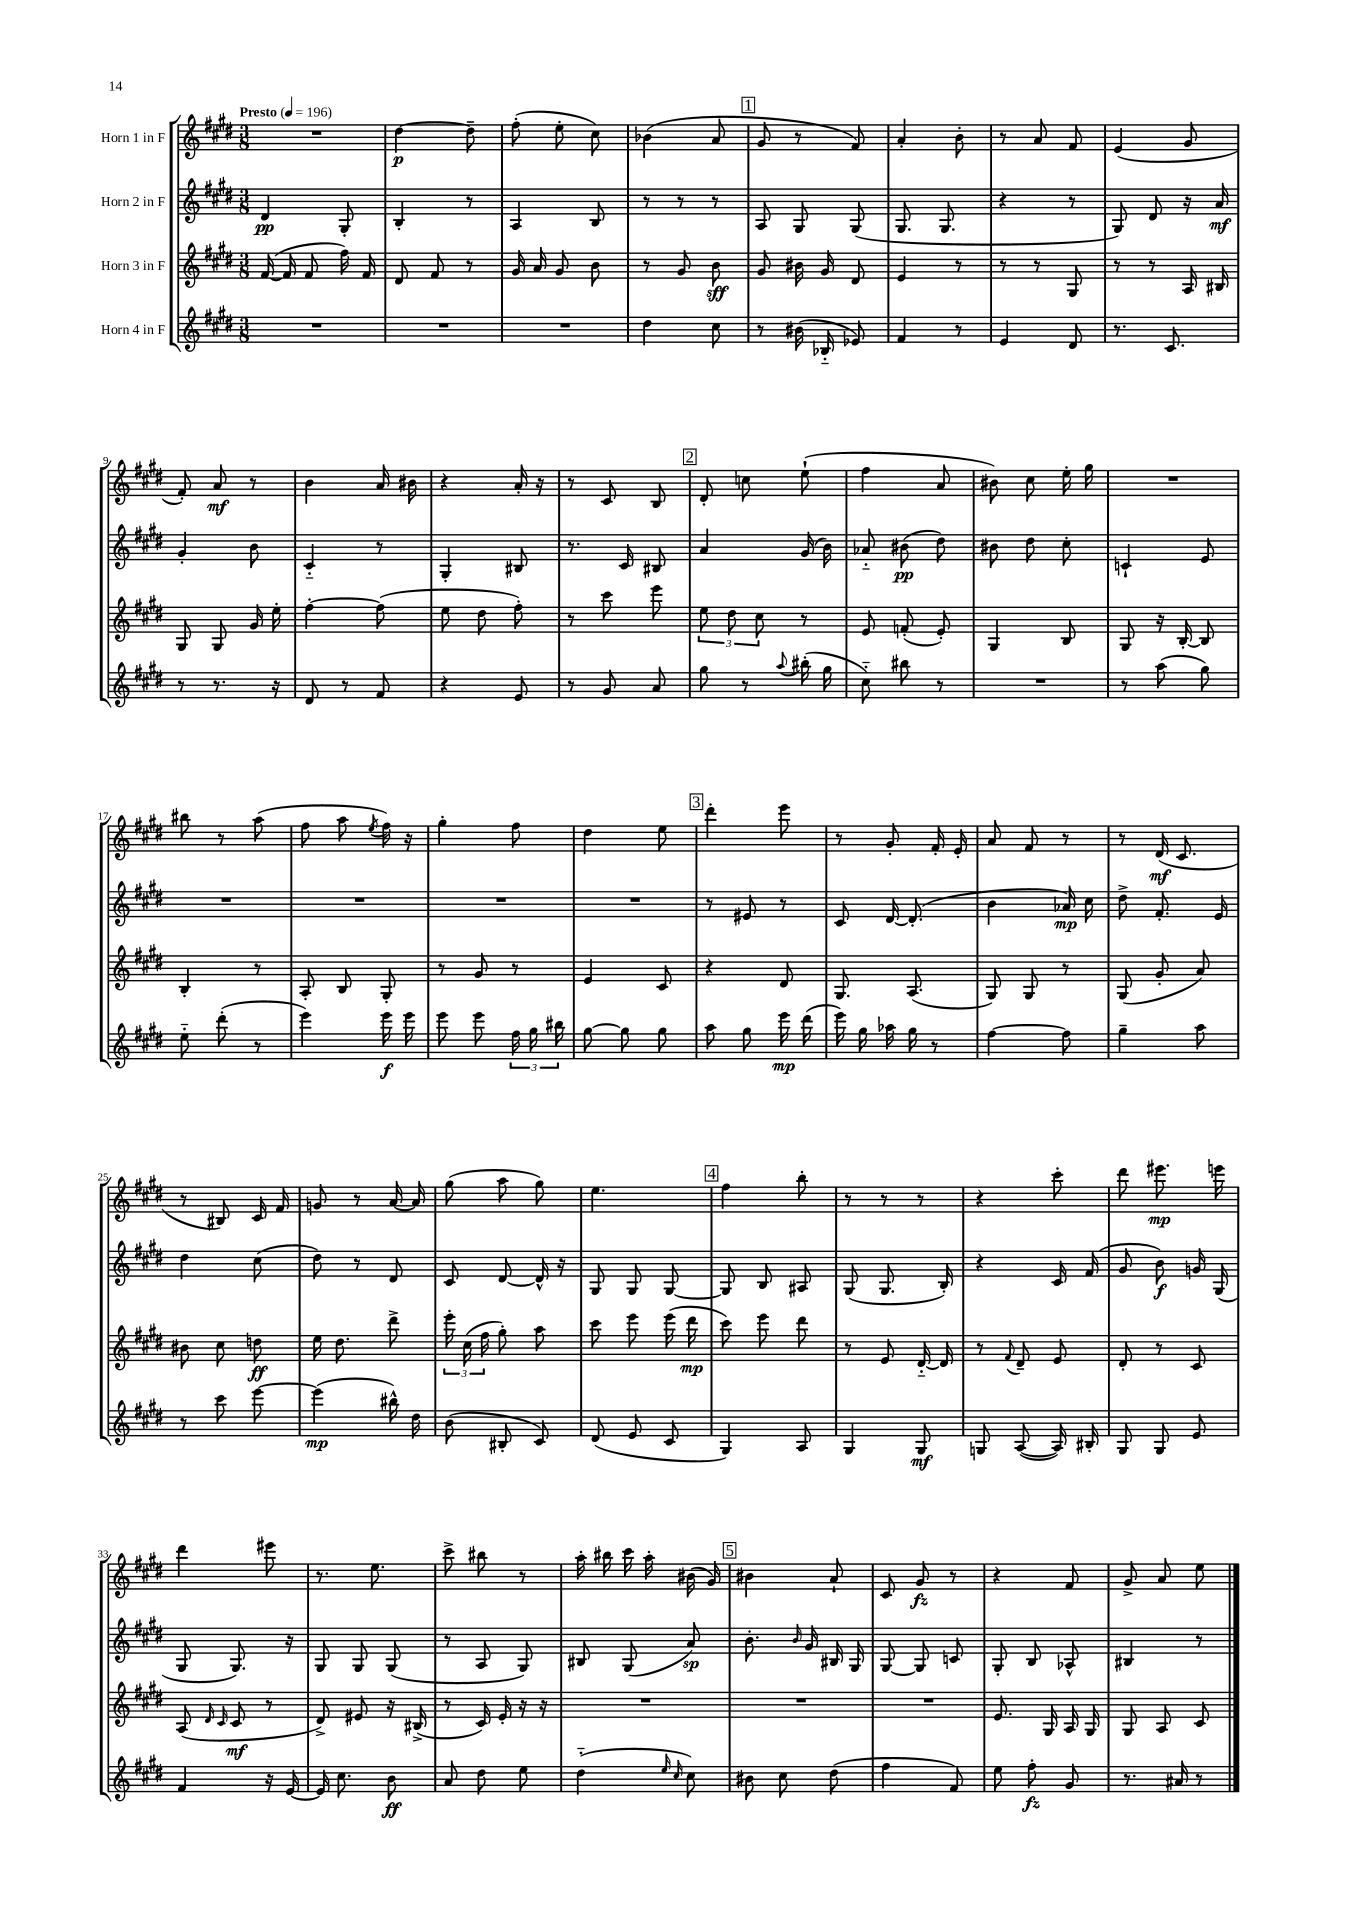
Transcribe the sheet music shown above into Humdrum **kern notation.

**kern	**dynam	**kern	**dynam	**kern	**dynam	**kern	**dynam
*part4	*part4	*part3	*part3	*part2	*part2	*part1	*part1
*staff4	*staff4	*staff3	*staff3	*staff2	*staff2	*staff1	*staff1
*I"Horn 4 in F	*	*I"Horn 3 in F	*	*I"Horn 2 in F	*	*I"Horn 1 in F	*
*clefG2	*	*clefG2	*	*clefG2	*	*clefG2	*
*k[f#c#g#d#]	*	*k[f#c#g#d#]	*	*k[f#c#g#d#]	*	*k[f#c#g#d#]	*
*M3/8	*	*M3/8	*	*M3/8	*	*M3/8	*
*MM196	*	*MM196	*	*MM196	*	*MM196	*
=1	=1	=1	=1	=1	=1	=1	=1
!	!	!	!	!	!	!LO:TX:a:B:t=Presto	!
4.r	.	([16f#/	.	4d#/	pp	4.r	.
.	.	16f#/]	.	.	.	.	.
.	.	8f#/	.	.	.	.	.
.	.	16ff#\)	.	8G#'/	.	.	.
.	.	16f#/	.	.	.	.	.
=2	=2	=2	=2	=2	=2	=2	=2
4.r	.	8d#/	.	4B'/	.	[4dd#\	p
.	.	8f#/	.	.	.	.	.
.	.	8r	.	8r	.	8dd#~\]	.
=3	=3	=3	=3	=3	=3	=3	=3
4.r	.	16g#/	.	4A/	.	(8ff#'\	.
.	.	16a/	.	.	.	.	.
.	.	8g#/	.	.	.	8ee'\	.
.	.	8b\	.	8B/	.	8cc#\)	.
=4	=4	=4	=4	=4	=4	=4	=4
4dd#\	.	8r	.	8r	.	(4b-X\	.
.	.	8g#/	.	8r	.	.	.
8cc#\	.	8b\	sff	8r	.	8a/	.
!!LO:REH:place=s1:t=1
=5	=5	=5	=5	=5	=5	=5	=5
8r	.	8g#/	.	8A/	.	8g#/	.
(16b#X\	.	16b#X\	.	8G#/	.	8r	.
16B-X/	.	16g#/	.	.	.	.	.
8e-X/)	.	8d#/	.	(8G#/	.	8f#/)	.
=6	=6	=6	=6	=6	=6	=6	=6
4f#/	.	4e/	.	8.G#/	.	4a'/	.
.	.	.	.	8.G#/	.	.	.
8r	.	8r	.	.	.	8b'\	.
=7	=7	=7	=7	=7	=7	=7	=7
4e/	.	8r	.	4r	.	8r	.
.	.	8r	.	.	.	8a/	.
8d#/	.	8G#/	.	8r	.	8f#/	.
=8	=8	=8	=8	=8	=8	=8	=8
8.r	.	8r	.	8G#/)	.	(4e/	.
.	.	8r	.	8d#/	.	.	.
8.c#/	.	.	.	.	.	.	.
.	.	16A/	.	16r	.	8g#/	.
.	.	16B#X/	.	16a/	mf	.	.
!!LO:LB:g=z
=9	=9	=9	=9	=9	=9	=9	=9
8r	.	8G#/	.	4g#'/	.	8f#'/)	.
8.r	.	8G#/	.	.	.	8a/	mf
.	.	16g#/	.	8b\	.	8r	.
16r	.	16ee'\	.	.	.	.	.
=10	=10	=10	=10	=10	=10	=10	=10
8d#/	.	[4ff#'\	.	4c#/	.	4b\	.
8r	.	.	.	.	.	.	.
8f#/	.	(8ff#\]	.	8r	.	16a/	.
.	.	.	.	.	.	16b#X\	.
=11	=11	=11	=11	=11	=11	=11	=11
4r	.	8ee\	.	4G#'/	.	4r	.
.	.	8dd#\	.	.	.	.	.
8e/	.	8ff#'\)	.	8B#X/	.	16a'/	.
.	.	.	.	.	.	16r	.
=12	=12	=12	=12	=12	=12	=12	=12
8r	.	8r	.	8.r	.	8r	.
8g#/	.	8ccc#\	.	.	.	8c#/	.
.	.	.	.	16c#/	.	.	.
8a/	.	8eee\	.	8B#X/	.	8B/	.
!!LO:REH:place=s1:t=2
=13	=13	=13	=13	=13	=13	=13	=13
8gg#\	.	12ee\	.	4a/	.	8d#'/	.
.	.	12dd#\	.	.	.	.	.
8r	.	.	.	.	.	8ccn\	.
.	.	12cc#\	.	.	.	.	.
8qqaa/	.	.	.	.	.	.	.
(16bb#X'\	.	8r	.	(16g#/	.	(8ee`\	.
16gg#\	.	.	.	16b\)	.	.	.
=14	=14	=14	=14	=14	=14	=14	=14
8cc#\)	.	8e/	.	8a-X/	.	4ff#\	.
8bb#X\	.	(8fn'/	.	(8b#X\	pp	.	.
8r	.	8e'/)	.	8dd#\)	.	8a/	.
=15	=15	=15	=15	=15	=15	=15	=15
4.r	.	4G#/	.	8b#X\	.	8b#X\)	.
.	.	.	.	8dd#\	.	8cc#\	.
.	.	8B/	.	8cc#'\	.	16ee'\	.
.	.	.	.	.	.	16gg#\	.
=16	=16	=16	=16	=16	=16	=16	=16
8r	.	8G#/	.	4cn`/	.	4.r	.
(8aa\	.	16r	.	.	.	.	.
.	.	[16B'/	.	.	.	.	.
8gg#\)	.	8B/]	.	8e/	.	.	.
!!LO:LB:g=z
=17	=17	=17	=17	=17	=17	=17	=17
8ee\	.	4B'/	.	4.r	.	8bb#X\	.
(8ddd#'\	.	.	.	.	.	8r	.
8r	.	8r	.	.	.	(8aa\	.
=18	=18	=18	=18	=18	=18	=18	=18
4eee\)	.	8A'/	.	4.r	.	8ff#\	.
.	.	8B/	.	.	.	8aa\	.
.	.	.	.	.	.	8qee/	.
16eee\	f	8G#'/	.	.	.	16ff#\)	.
16eee\	.	.	.	.	.	16r	.
=19	=19	=19	=19	=19	=19	=19	=19
8eee\	.	8r	.	4.r	.	4gg#'\	.
8eee\	.	8g#/	.	.	.	.	.
24ff#\	.	8r	.	.	.	8ff#\	.
24gg#\	.	.	.	.	.	.	.
24bb#X\	.	.	.	.	.	.	.
=20	=20	=20	=20	=20	=20	=20	=20
[8gg#\	.	4e/	.	4.r	.	4dd#\	.
8gg#\]	.	.	.	.	.	.	.
8gg#\	.	8c#/	.	.	.	8ee\	.
!!LO:REH:place=s1:t=3
=21	=21	=21	=21	=21	=21	=21	=21
8aa\	.	4r	.	8r	.	4ddd#'\	.
8gg#\	.	.	.	8e#X/	.	.	.
16eee\	mp	8d#/	.	8r	.	8eee\	.
(16ddd#\	.	.	.	.	.	.	.
=22	=22	=22	=22	=22	=22	=22	=22
16eee\)	.	8.G#/	.	8c#/	.	8r	.
16gg#\	.	.	.	.	.	.	.
16aa-X\	.	.	.	[16d#/	.	8g#'/	.
16gg#\	.	(8.A/	.	(8.d#'/]	.	.	.
8r	.	.	.	.	.	16f#'/	.
.	.	.	.	.	.	16e'/	.
=23	=23	=23	=23	=23	=23	=23	=23
[4ff#\	.	8G#/)	.	4b\	.	8a/	.
.	.	8G#/	.	.	.	8f#/	.
8ff#\]	.	8r	.	16a-X/)	mp	8r	.
.	.	.	.	16cc#\	.	.	.
=24	=24	=24	=24	=24	=24	=24	=24
4gg#~\	.	(8G#/	.	8dd#^\	.	8r	.
.	.	8g#'/	.	8.f#'/	.	(16d#/	mf
.	.	.	.	.	.	8.c#/	.
8aa\	.	8a/)	.	.	.	.	.
.	.	.	.	16e/	.	.	.
!!LO:LB:g=z
=25	=25	=25	=25	=25	=25	=25	=25
8r	.	8b#X\	.	4dd#\	.	8r	.
8ccc#\	.	8cc#\	.	.	.	8B#X/)	.
[8eee\	.	8ddn\	ff	(8cc#\	.	16c#/	.
.	.	.	.	.	.	16f#/	.
=26	=26	=26	=26	=26	=26	=26	=26
(4eee\]	mp	16ee\	.	8dd#\)	.	8gn/	.
.	.	8.dd#\	.	.	.	.	.
.	.	.	.	8r	.	8r	.
16bb#X^^\)	.	8ddd#^\	.	8d#/	.	[16a/	.
16dd#\	.	.	.	.	.	16a/]	.
=27	=27	=27	=27	=27	=27	=27	=27
(8b\	.	24eee'\	.	8c#/	.	(8gg#\	.
.	.	(24cc#\	.	.	.	.	.
.	.	24ff#\	.	.	.	.	.
8B#X'/	.	8gg#'\)	.	[8d#/	.	8aa\	.
8c#/)	.	8aa\	.	16d#^^/]	.	8gg#\)	.
.	.	.	.	16r	.	.	.
=28	=28	=28	=28	=28	=28	=28	=28
(8d#/	.	8ccc#\	.	8G#/	.	4.ee\	.
8e/	.	8eee\	.	8G#/	.	.	.
8c#/	.	(16eee\	.	[8G#/	.	.	.
.	.	16ddd#\	mp	.	.	.	.
!!LO:REH:place=s1:t=4
=29	=29	=29	=29	=29	=29	=29	=29
4G#/)	.	8ccc#\)	.	8G#/]	.	4ff#\	.
.	.	8eee\	.	8B/	.	.	.
8A/	.	8ddd#\	.	8A#X/	.	8bb'\	.
=30	=30	=30	=30	=30	=30	=30	=30
4G#/	.	8r	.	(8G#/	.	8r	.
.	.	8e/	.	8.G#/	.	8r	.
8G#/	mf	[16d#/	.	.	.	8r	.
.	.	16d#/]	.	16B'/)	.	.	.
=31	=31	=31	=31	=31	=31	=31	=31
8Gn/	.	8r	.	4r	.	4r	.
.	.	8qqf#/	.	.	.	.	.
([8A/	.	8d#~/	.	.	.	.	.
16A/])	.	8e/	.	16c#/	.	8ccc#'\	.
16B#X'/	.	.	.	(16f#/	.	.	.
=32	=32	=32	=32	=32	=32	=32	=32
8G#/	.	8d#'/	.	8g#/	.	8ddd#\	.
8G#/	.	8r	.	8b\)	f	8.eee#X\	mp
8e/	.	8c#/	.	16gn/	.	.	.
.	.	.	.	(16G#/	.	16eeen\	.
!!LO:LB:g=z
=33	=33	=33	=33	=33	=33	=33	=33
4f#/	.	(8A/	.	8G#/	.	4ddd#\	.
.	.	16qqd#/	.	.	.	.	.
.	.	16qqc#/	.	.	.	.	.
.	.	8c#/	mf	8.G#/)	.	.	.
16r	.	8r	.	.	.	8eee#X\	.
[16e/	.	.	.	16r	.	.	.
=34	=34	=34	=34	=34	=34	=34	=34
16e/]	.	8d#^/)	.	8G#/	.	8.r	.
8.cc#\	.	.	.	.	.	.	.
.	.	8e#X/	.	8G#/	.	.	.
.	.	.	.	.	.	8.ee\	.
8b\	ff	16r	.	(8G#/	.	.	.
.	.	(16B#X^/	.	.	.	.	.
=35	=35	=35	=35	=35	=35	=35	=35
8a/	.	8r	.	8r	.	8ccc#^\	.
8dd#\	.	16c#/)	.	8A/	.	8bb#X\	.
.	.	16e'/	.	.	.	.	.
8ee\	.	16r	.	8G#/)	.	8r	.
.	.	16r	.	.	.	.	.
=36	=36	=36	=36	=36	=36	=36	=36
(4dd#\	.	4.r	.	8B#X/	.	16aa'\	.
.	.	.	.	.	.	16bb#X\	.
.	.	.	.	(8G#/	.	16ccc#\	.
.	.	.	.	.	.	16aa'\	.
16qqee/	.	.	.	.	.	.	.
16qqcc#/	.	.	.	.	.	.	.
8cc#\)	.	.	.	8a/)	sp	(16b#X\	.
.	.	.	.	.	.	16g#/)	.
!!LO:REH:place=s1:t=5
=37	=37	=37	=37	=37	=37	=37	=37
8b#X\	.	4.r	.	8.b'\	.	4b#X\	.
8cc#\	.	.	.	.	.	.	.
.	.	.	.	16qqb/	.	.	.
.	.	.	.	16g#/	.	.	.
(8dd#\	.	.	.	16B#X/	.	8a`/	.
.	.	.	.	16G#/	.	.	.
=38	=38	=38	=38	=38	=38	=38	=38
4ff#\	.	4.r	.	[8G#/	.	8c#/	.
.	.	.	.	8G#/]	.	8g#/	fz
8f#/)	.	.	.	8cn/	.	8r	.
=39	=39	=39	=39	=39	=39	=39	=39
8ee\	.	8.e/	.	8G#'/	.	4r	.
8ff#'\	fz	.	.	8B/	.	.	.
.	.	16G#/	.	.	.	.	.
8g#/	.	16A/	.	8A-X^^/	.	8f#/	.
.	.	16G#/	.	.	.	.	.
=40	=40	=40	=40	=40	=40	=40	=40
8.r	.	8G#/	.	4B#X/	.	8g#^/	.
.	.	8A/	.	.	.	8a/	.
16a#X/	.	.	.	.	.	.	.
8r	.	8c#/	.	8r	.	8ee\	.
==	==	==	==	==	==	==	==
*-	*-	*-	*-	*-	*-	*-	*-
